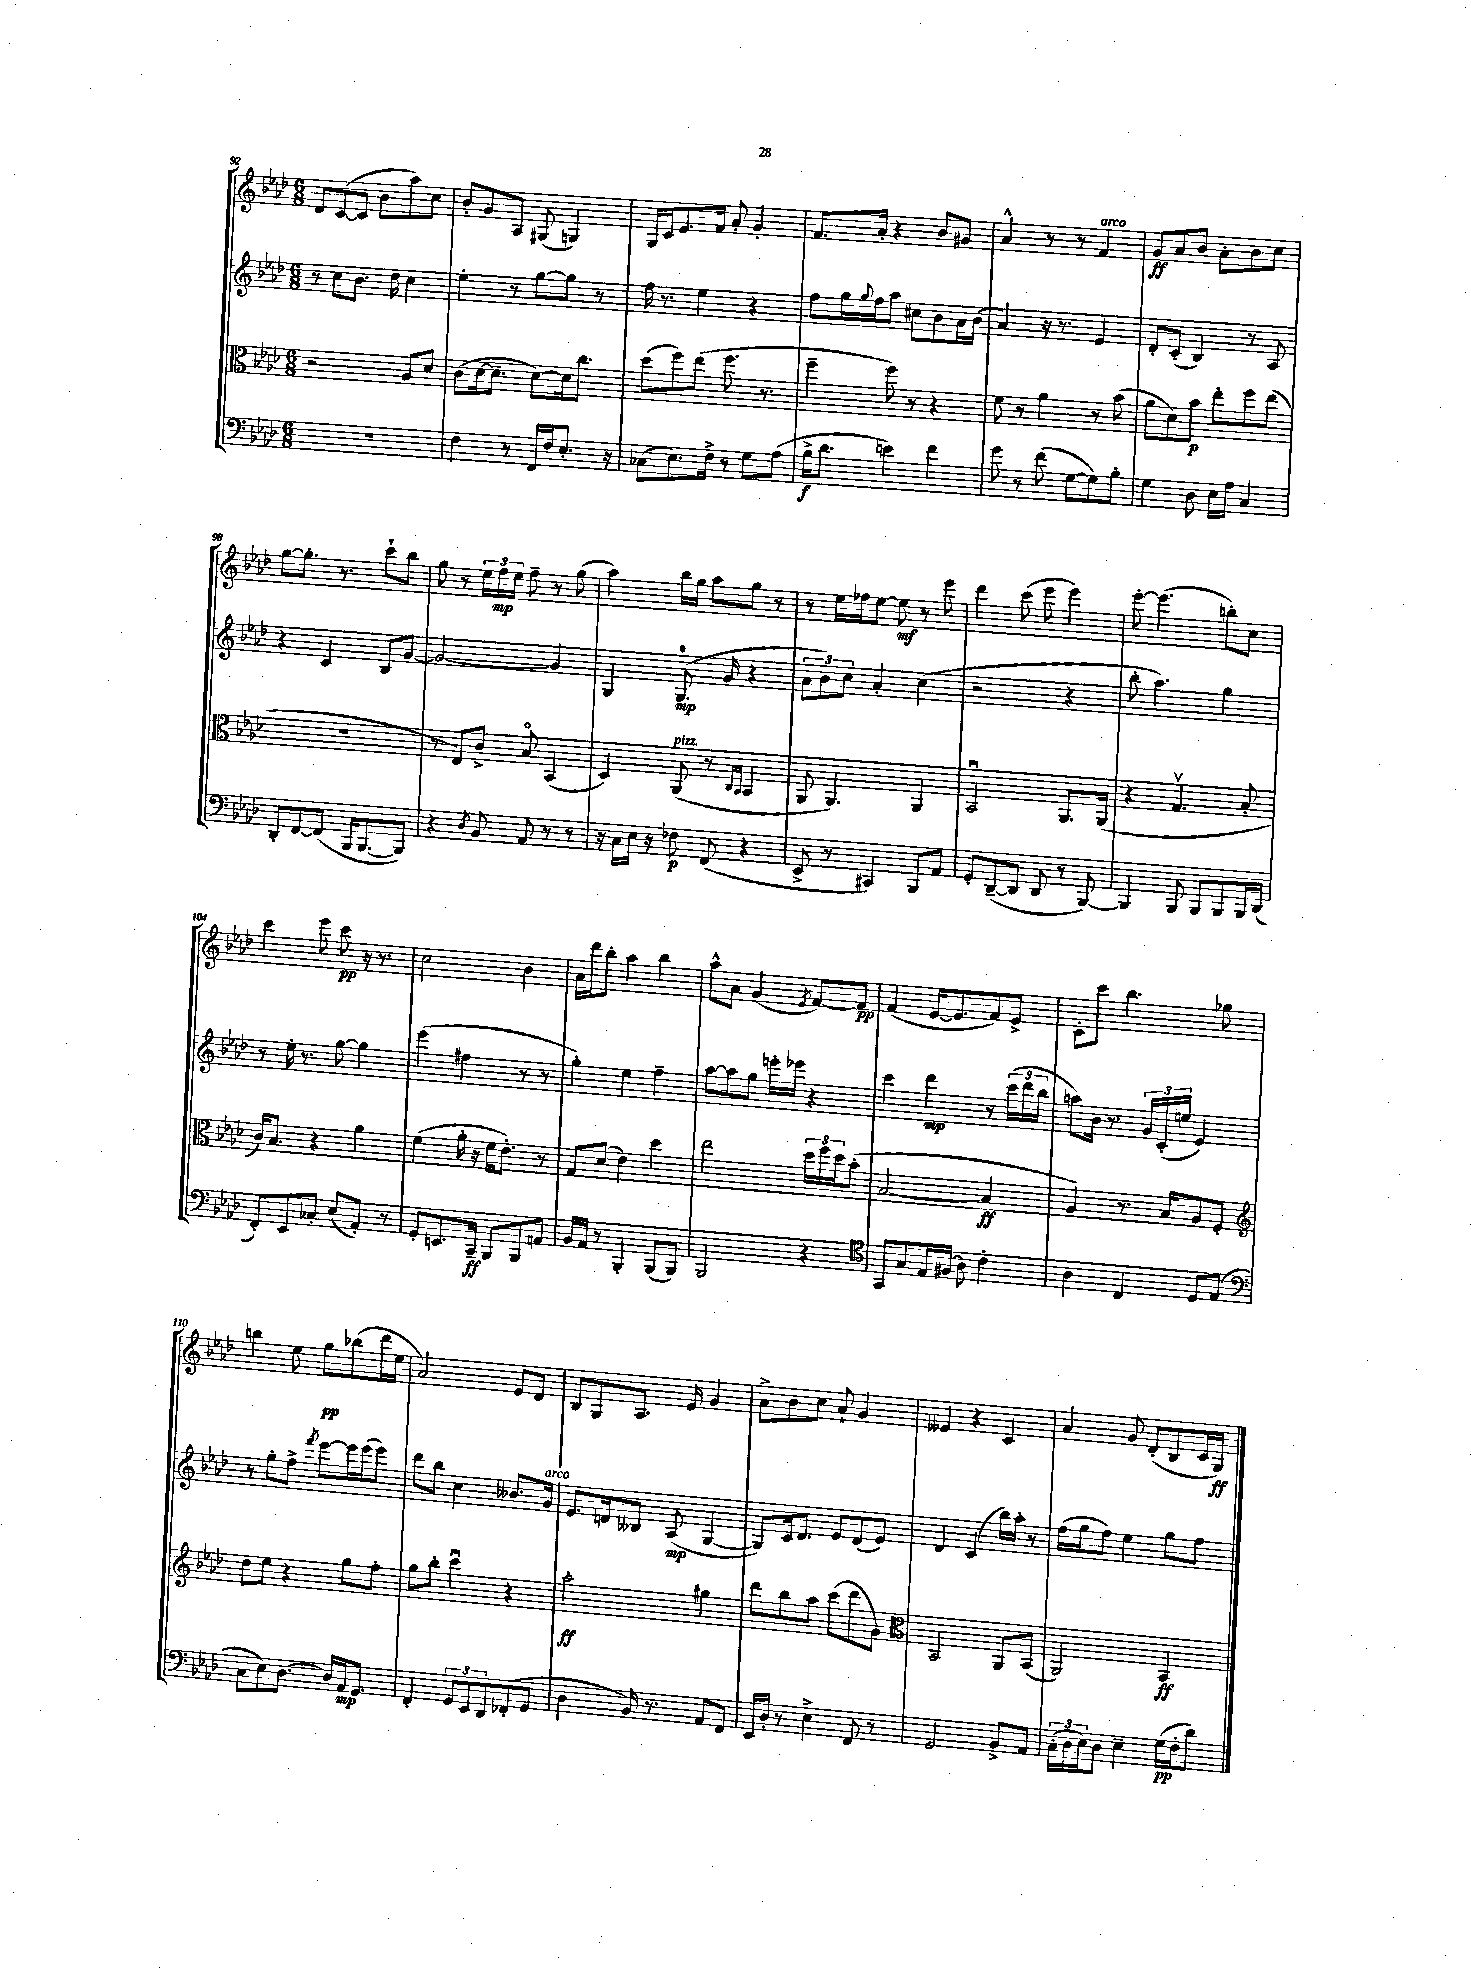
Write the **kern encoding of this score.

**kern	**kern	**kern	**kern
*staff4	*staff3	*staff2	*staff1
*clefF4	*clefC3	*clefG2	*clefG2
*k[b-e-a-d-]	*k[b-e-a-d-]	*k[b-e-a-d-]	*k[b-e-a-d-]
*M6/8	*M6/8	*M6/8	*M6/8
2.r	2r	8r	8d-
.	.	8cc	([8c
.	.	8.b-	8c]
.	.	.	8b-
.	.	16dd-	.
.	8A-	4cc	8aa-)
.	8d-	.	8cc
=	=	=	=
4F	(8c	4ee-'	8b-'
.	[16d-	.	8g
.	8.d-~]	.	.
8r	.	8r	8A-
16FF	[8d-)	[8gg	(8G#
16F	.	.	.
8.E-'	16d-]	8gg]	4G)
.	8.cc	.	.
.	.	8r	.
16r	.	.	.
=	=	=	=
(8C-	(8dd-	16ff	16G
.	.	8.r	16c
8.E-)	8ff)	.	8.e-
.	(8ee-	4ee-	.
16F^	.	.	16f
8r	8.ff	.	8a-'
8G	.	4r	4g'
.	8.r	.	.
(8A-	.	.	.
=	=	=	=
16B-^	4ff~	8ff	8.f
8.d-	.	.	.
.	.	16gg	.
.	.	8qqgg	.
.	.	16ff	16a-'
4e)	8ff)	8aa-	4r
.	8r	8cc#	.
4f	4r	8b-	8b-
.	.	16a-	8g#
.	.	(16b-	.
=	=	=	=
8g	8f	4a-)	4a-^^
8r	8r	.	.
(8f	4a-	16r	8r
.	.	8.r	.
[8G	.	.	8r
8G])	8r	4e-	4f
8B-'	(8b-	.	.
=	=	=	=
4G	8a-	8d-'	8g
.	8d-)	(8c'	8a-
8D-	8b-	4B-)	8b-
16E-	8ee-'	.	8a-'
16A-	.	.	.
4C	8ff	8r	8b-
.	(8ee-	8A-	8cc
=	=	=	=
8DD-'	2.r	4r	[8gg
[8FF	.	.	8.gg']
(8FF]	.	4c	.
.	.	.	8.r
16BBB-	.	.	.
[8.BBB-	.	.	.
.	.	8B-	8ccc`
8BBB-])	.	[8g	8bb-
=	=	=	=
4r	8r	2g_	8gg
.	8E-)	.	8r
8qD-	.	.	.
8BB-	8c^	.	24ee-
.	.	.	24ff
.	.	.	24ee-
8AA-	8B-o	.	8ff~
8r	(4BB-	4g]	8r
8r	.	.	(8gg
=	=	=	=
16r	4D-)	4G	4aa-)
16C	.	.	.
16E-	.	.	.
16r	.	.	.
8F-	(8AA-	(8.G	16bb-
.	.	.	16gg
(8FF	8r	.	8aa-
.	.	16g	.
.	16qqC	.	.
.	16qqBB-	.	.
4r	4BB-	4r	8gg
.	.	.	8r
=	=	=	=
8EE-^	8AA-	12a-	8r
.	.	12b-)	.
8r	4.AA-)	.	16ee-
.	.	12cc	.
.	.	.	16ff-
4CC#)	.	4a-'	[8ee-
.	.	.	8ee-]
8BBB-	4AA-	(4cc	8r
8AA-	.	.	8eee-
=	=	=	=
8GG'	2BB-u	2r	4ddd-
([8DD-~	.	.	.
8DD-]	.	.	(8ccc
8DD-	.	.	8eee-
8r	8.AA-	4r	4eee-)
[8BBB-)	.	.	.
.	(16AA-	.	.
=	=	=	=
4BBB-]	4r	8bb-'	[8eee-'
.	.	4.aa-)	(4.eee-]
8BBB-	4.Gv	.	.
8BBB-	.	.	.
8BBB-	.	4gg	8bb')
16BBB-	8B-'	.	8cc
(16DD-	.	.	.
=	=	=	=
8FF')	16c)	8r	4ccc
.	8.B-	.	.
8EE-	.	16ee-'	.
.	.	8.r	.
8C-'	4r	.	8eee-
(8E-	.	[8gg	8ccc
8AA-')	4a-	4gg]	16r
.	.	.	8.r
8r	.	.	.
=	=	=	=
8GG'	(4f	(4eee-	2cc
8.EE	.	.	.
.	16a-'	4ff#	.
16CC~	16r	.	.
8BBB-	16f	.	.
.	8.e-')	.	.
8BBB-	.	8r	4b-
8AA	8r	8r	.
=	=	=	=
16BB-	8G	4gg')	16a-
16AA-	.	.	16ddd-
8r	(8d-	.	8bb-'
4BBB-'	4e-)	4ee-	4aa-
(8BBB-	4dd-	4ff~	4bb-
8BBB-)	.	.	.
=	=	=	=
2BBB-	2ee-	[8aa-	8aa-^^
.	.	8aa-]	8a-
.	.	8gg	(4g
.	.	16eee'	.
.	.	16eee-	.
.	.	.	8qe-
4r	24dd-	4r	[8f)
.	24ff	.	.
.	24dd-	.	.
.	(8b-'	.	8f]
=	=	=	=
*clefC4	*	*	*
8GG	[2B-	4ccc	(4f
8G	.	.	.
16E-	.	4ddd-	[16e-
(16F#	.	.	8.e-]
8A-)	.	.	.
4c'	4B-]	8r	8f)
.	.	(24ccc	8e-^
.	.	24ddd-	.
.	.	24bb-	.
=	=	=	=
4A-	4A-)	8aa)	8c'
.	.	16b-	8ccc
.	.	8.r	.
4C	8.r	.	4.bb-
.	.	24g	.
.	.	(24c'	.
.	16B-	.	.
.	.	24ee	.
8D-	8A-	4e-)	.
(8E-	8F'	.	8gg-
=	=	=	=
*clefF4	*clefG2	*	*
8C	8dd-	8r	4bb
8E-)	8ee-	8gg'	.
[8.D-	4r	8ff^	8ee-
.	.	8qfff	.
.	.	[8eee-	8gg
16D-]	.	.	.
16AA-	8gg	16eee-]	(8bb-
8.GG	.	(16eee-	.
.	8ff'	8eee-)	16ddd-
.	.	.	16ee-
=	=	=	=
4FF'	8gg	8ddd-	2a-)
.	8bb-'	8bb-	.
12GG	4cccu	4cc	.
12EE-	.	.	.
12DD-	.	.	.
(8FF-'	4r	8.b--	8e-
8GG	.	.	8d-
.	.	16g	.
=	=	=	=
4D-	2aa-'	8.e-	8B-
.	.	.	8G
.	.	16d	.
16BB-)	.	8B--	8.A-
8.r	.	.	.
.	.	(8A-	.
.	.	.	16e-
8AA-	4gg#	[4G	4g
8FF	.	.	.
=	=	=	=
16EE-	8ddd-	8G])	8a-^
16D-'	.	.	.
8r	8bb-	16c	8b-
.	.	8.d-	.
4E-^	8aa-	.	8cc
.	(8ccc	8e-	8a-`
8FF	8ddd-	(8d-	4g
8r	8g)	8e-)	.
=	=	=	=
*	*clefC3	*	*
2GG	2BB-	4d-	4e--
.	.	(4c	4r
8BB-^	8AA-	16bb-)	4c
.	.	16aa-'	.
8AA-	(8BB-	8r	.
=	=	=	=
(24C'	2AA-)	(16ff	4a-
24D-	.	.	.
.	.	16gg	.
24E-)	.	.	.
8D-	.	8ff)	.
4E-~	.	4ee-	8g
.	.	.	(8d-'
(16G	4BB-	8gg	8B-
16F'	.	.	.
8d-)	.	8ff	16c
.	.	.	16G)
==	==	==	==
*-	*-	*-	*-
